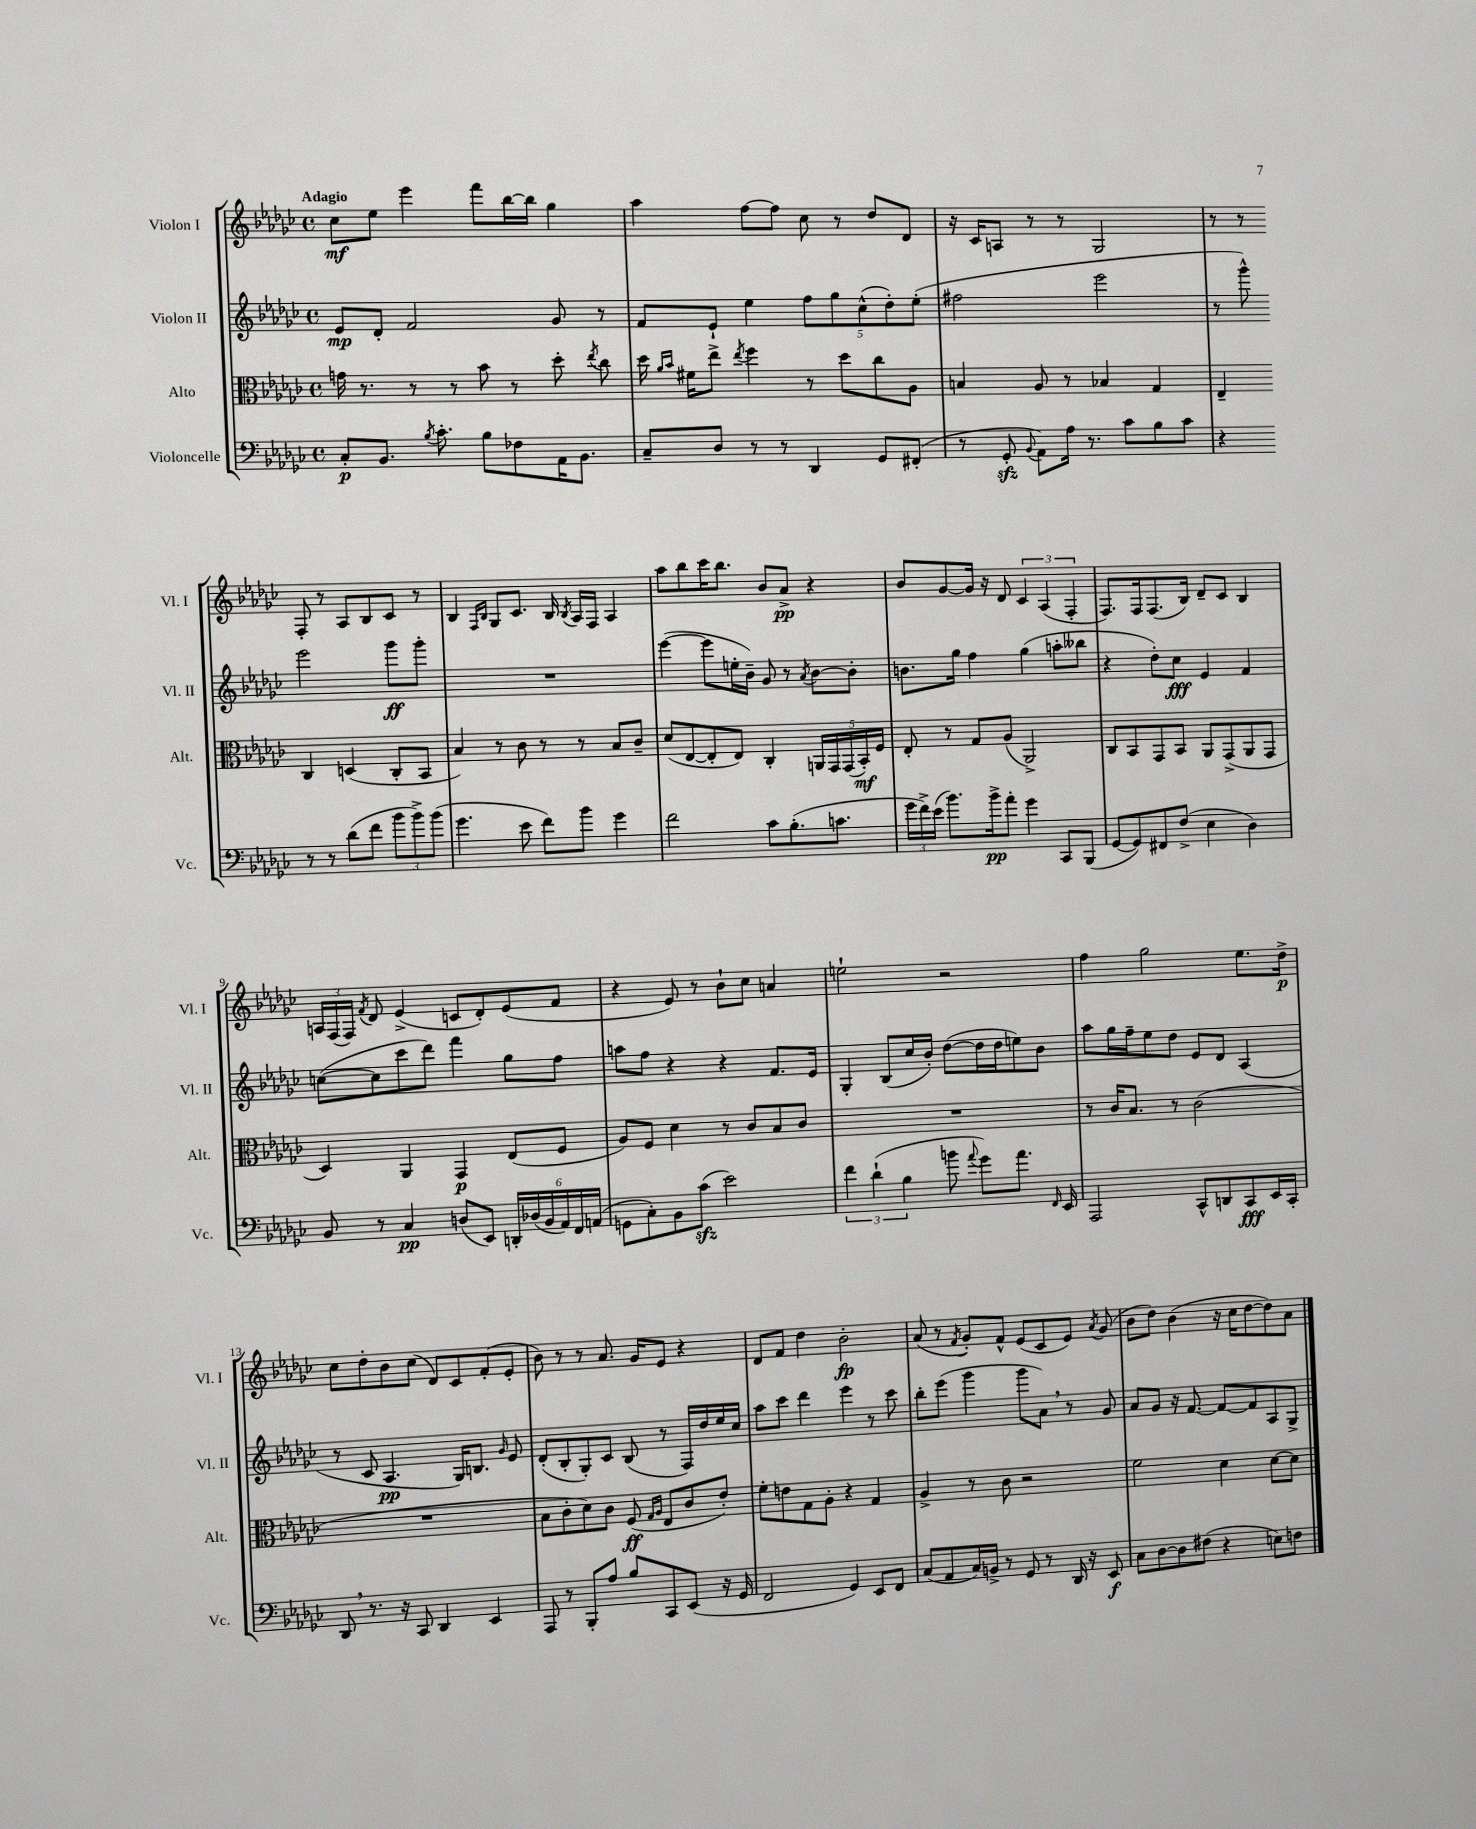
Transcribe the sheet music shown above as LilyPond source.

<<
\new StaffGroup <<
\new Staff = "s0" \with { instrumentName = "Violon I" shortInstrumentName = "Vl. I" } {
    \clef treble \key ges \major \defaultTimeSignature \time 4/4 \tempo "Adagio"
    \autoBeamOff ces''8[\mf ees''8] ees'''4 f'''8[ bes''16~ bes''16] ges''4 |
    aes''4 f''8[~ f''8] ces''8 r8 des''8[ des'8] |
    r16 ces'16[ a8] r8 r8 ges2 |
    r8 r8 f8-. r8 aes8[ bes8 ces'8] r8 |
    bes4 \grace { f16[ bes16] } ges8[ ces'8.] bes16 \acciaccatura { bes8 } aes16[ f16] aes4 |
    aes''8[ bes''8 ces'''16 bes''8.] bes'8[ aes'8]->\pp r4 |
    bes'8[ ges'8~ ges'16] r16 des'8 \tuplet 3/2 { ces'4 aes4( f4-. } |
    f8.[) f16 f8.( bes16]) des'8[-- ces'8] bes4 |
    \tuplet 3/2 { a16[ f16( f16]) } \acciaccatura { f'8 } des'8 ees'4->( c'8[ des'8-.) ees'8( f'8] |
    r4 ees'8) r8 bes'8[-! ces''8] a'4 |
    e''2-! r2 |
    f''4 ges''2 ees''8.[ des''16]->\p |
    ces''8[ des''8-. bes'8 ces''8]( des'8[) ces'8 f'8-.( ees'8]-. |
    bes'8) r8 r8 aes'8. ges'16[ ees'8] r4 |
    des'8[ f'8] des''4 bes'2-.\fp |
    aes'8( r8 \acciaccatura { f'8 } ges'8[-.) f'8]-^ ees'8[( ces'8 ees'8]) \acciaccatura { aes'8 } ges'8( |
    bes'8[ des''8]) bes'4( r16 ces''16[ des''8~ des''8) aes'8] \bar "|." |
}
\new Staff = "s1" \with { instrumentName = "Violon II" shortInstrumentName = "Vl. II" } {
    \clef treble \key ges \major \defaultTimeSignature \time 4/4
    \autoBeamOff ees'8[\mp des'8]-. f'2 ges'8 r8 |
    f'8[ ees'8]-! ees''4 \tuplet 5/4 { f''8[ ges''8 ces''8-^( des''8-.) ees''8]-.( } |
    fis''2 ees'''2 |
    r8 ges'''8-^) ees'''2 ges'''8[\ff ges'''8]-. |
    R1 |
    ees'''4~( ees'''8[ e''16-. bes'16]--) ges'8 r8 \acciaccatura { aes'8 } bes'8[~ bes'8]-. |
    b'8.[ ges''16] f''4 ges''4( a''8[-. beses''8] |
    r4 des''8[-.) ces''8]\fff ees'4 f'4 |
    c''8[~( c''8 ces'''8 des'''8]) f'''4 ges''8[ f''8] |
    a''8[ f''8] r4 r4 f'8.[ ees'16] |
    ges4-. bes8[( ces''16 bes'16]-.) des''8[~( des''16 des''16 e''8) bes'8] |
    aes''8[ ges''16 f''16-- ees''8 des''8] ees'8[ des'8] aes4( |
    r8 ces'8 aes4.\pp ges16[) b8.] \grace { ges'16 } ees'8 |
    des'8[-.( bes8-. ges8-.) ces'8] bes8( r8 f16[) des''16 ees''16 ces''16] |
    aes''8[ ces'''8] des'''4 ees'''4 r8 ces'''8 |
    bes''8[-. ees'''8]( ges'''4 ges'''8[ aes'8]) \breathe r8 ges'8 |
    aes'8[ ges'8] r16 f'8.~ f'8[~ f'8 aes8 ges8]-> \bar "|." |
}
\new Staff = "s2" \with { instrumentName = "Alto" shortInstrumentName = "Alt." } {
    \clef alto \key ges \major \defaultTimeSignature \time 4/4
    \autoBeamOff g'16 r8. r8 r8 bes'8 r8 des''8-. \acciaccatura { ees''8 } ces''8 |
    des''16 \grace { aes'16[ bes'16] } fis'16[ ees''8]-> \acciaccatura { ees''8 } f''4 r8 des''8[ ces''8 aes8] |
    b4 aes8 r8 bes4 ges4 |
    ees4-- ces4 d4( ces8[-. bes,8] |
    bes4) r8 ces'8 r8 r8 bes8[ ces'8]-- |
    des'8[( ees8~ ees8-. ees8]) ces4-. \tuplet 5/4 { a,16[ ges,16 ges,16( bes,16-.\mf) f16] } |
    ees8-. r8 ges8[ aes8]( aes,2->) |
    ces8[ bes,8 ges,8 bes,8] aes,8[ ges,8->( aes,8 ges,8] |
    des4) aes,4 ges,4\p ees8[( f8] |
    aes8[) f8] des'4 r8 ces'8[ bes8 ces'8] |
    R1 |
    r8 ces'16[ bes8.] r8 ces'2( |
    R1 |
    bes8[ ces'8-. des'8) ces'8] f8\ff( \grace { ges16[ aes16] } ees8[ ces'8 ees'8]-.) |
    f'8[-. e'8 ges8 aes8]-. r4 ges4 |
    aes4-> r8 ces'8 r2 |
    f'2 des'4 des'8[~ des'8] \bar "|." |
}
\new Staff = "s3" \with { instrumentName = "Violoncelle" shortInstrumentName = "Vc." } {
    \clef bass \key ges \major \defaultTimeSignature \time 4/4
    \autoBeamOff ces8[-.\p bes,8.] \acciaccatura { bes8 } ces'8.-. bes8[ fes8 aes,16 bes,8.] |
    ces8[-- des8] r8 r8 des,4 ges,8[ fis,8]-.( |
    r8 ges,8-.\sfz \appoggiatura { bes,8 } aes,8[) aes16] r8. ces'8[ bes8 ces'8] |
    r4 r8 r8 des'8[( f'8] \tuplet 3/2 { bes'8[ bes'8->) bes'8]( } |
    ges'4. ees'8 f'8[) bes'8] ges'4 |
    f'2 ces'8[ bes8.-.( c'8.] |
    \tuplet 3/2 { ges'16[ f'16->) ees'16]( } bes'8.[) bes'16->\pp aes'8]-. ges'4 ces,8[ bes,,8]( |
    ges,8[~ ges,8) fis,8 f8]->( ees4 des4) |
    bes,8 r8 ces4\pp d8[( ees,8]) \tuplet 6/4 { d,16[-. des16( bes,16 aes,16) f,16 a,16]( } |
    g,8[ ces8-.) bes,8 ces'8]\sfz( ees'2) |
    \tuplet 3/2 { f'4 des'4-!( bes4 } b'8 \appoggiatura { aes'8 } ges'8[) aes'8.] \grace { f,16 } ees,16 |
    aes,,2 ces,8[-^ d,8 ces,8\fff ees,16 ces,16]-. |
    des,8 \breathe r8. r16 ces,8 des,4 ees,4 |
    aes,,8 r8 bes,,8[-. aes8] bes8[ ces,8 ees,8]( r16 ges,16 |
    f,2 ges,4) ees,8[ f,8] |
    ces8[( aes,8 ces16) b,16]-> r8 ges,8 r8 des,16 r16 ees,8\f |
    ces8[ des8~ des8 fis8]( r4 e8[) f8] \bar "|." |
}
>>
>>
